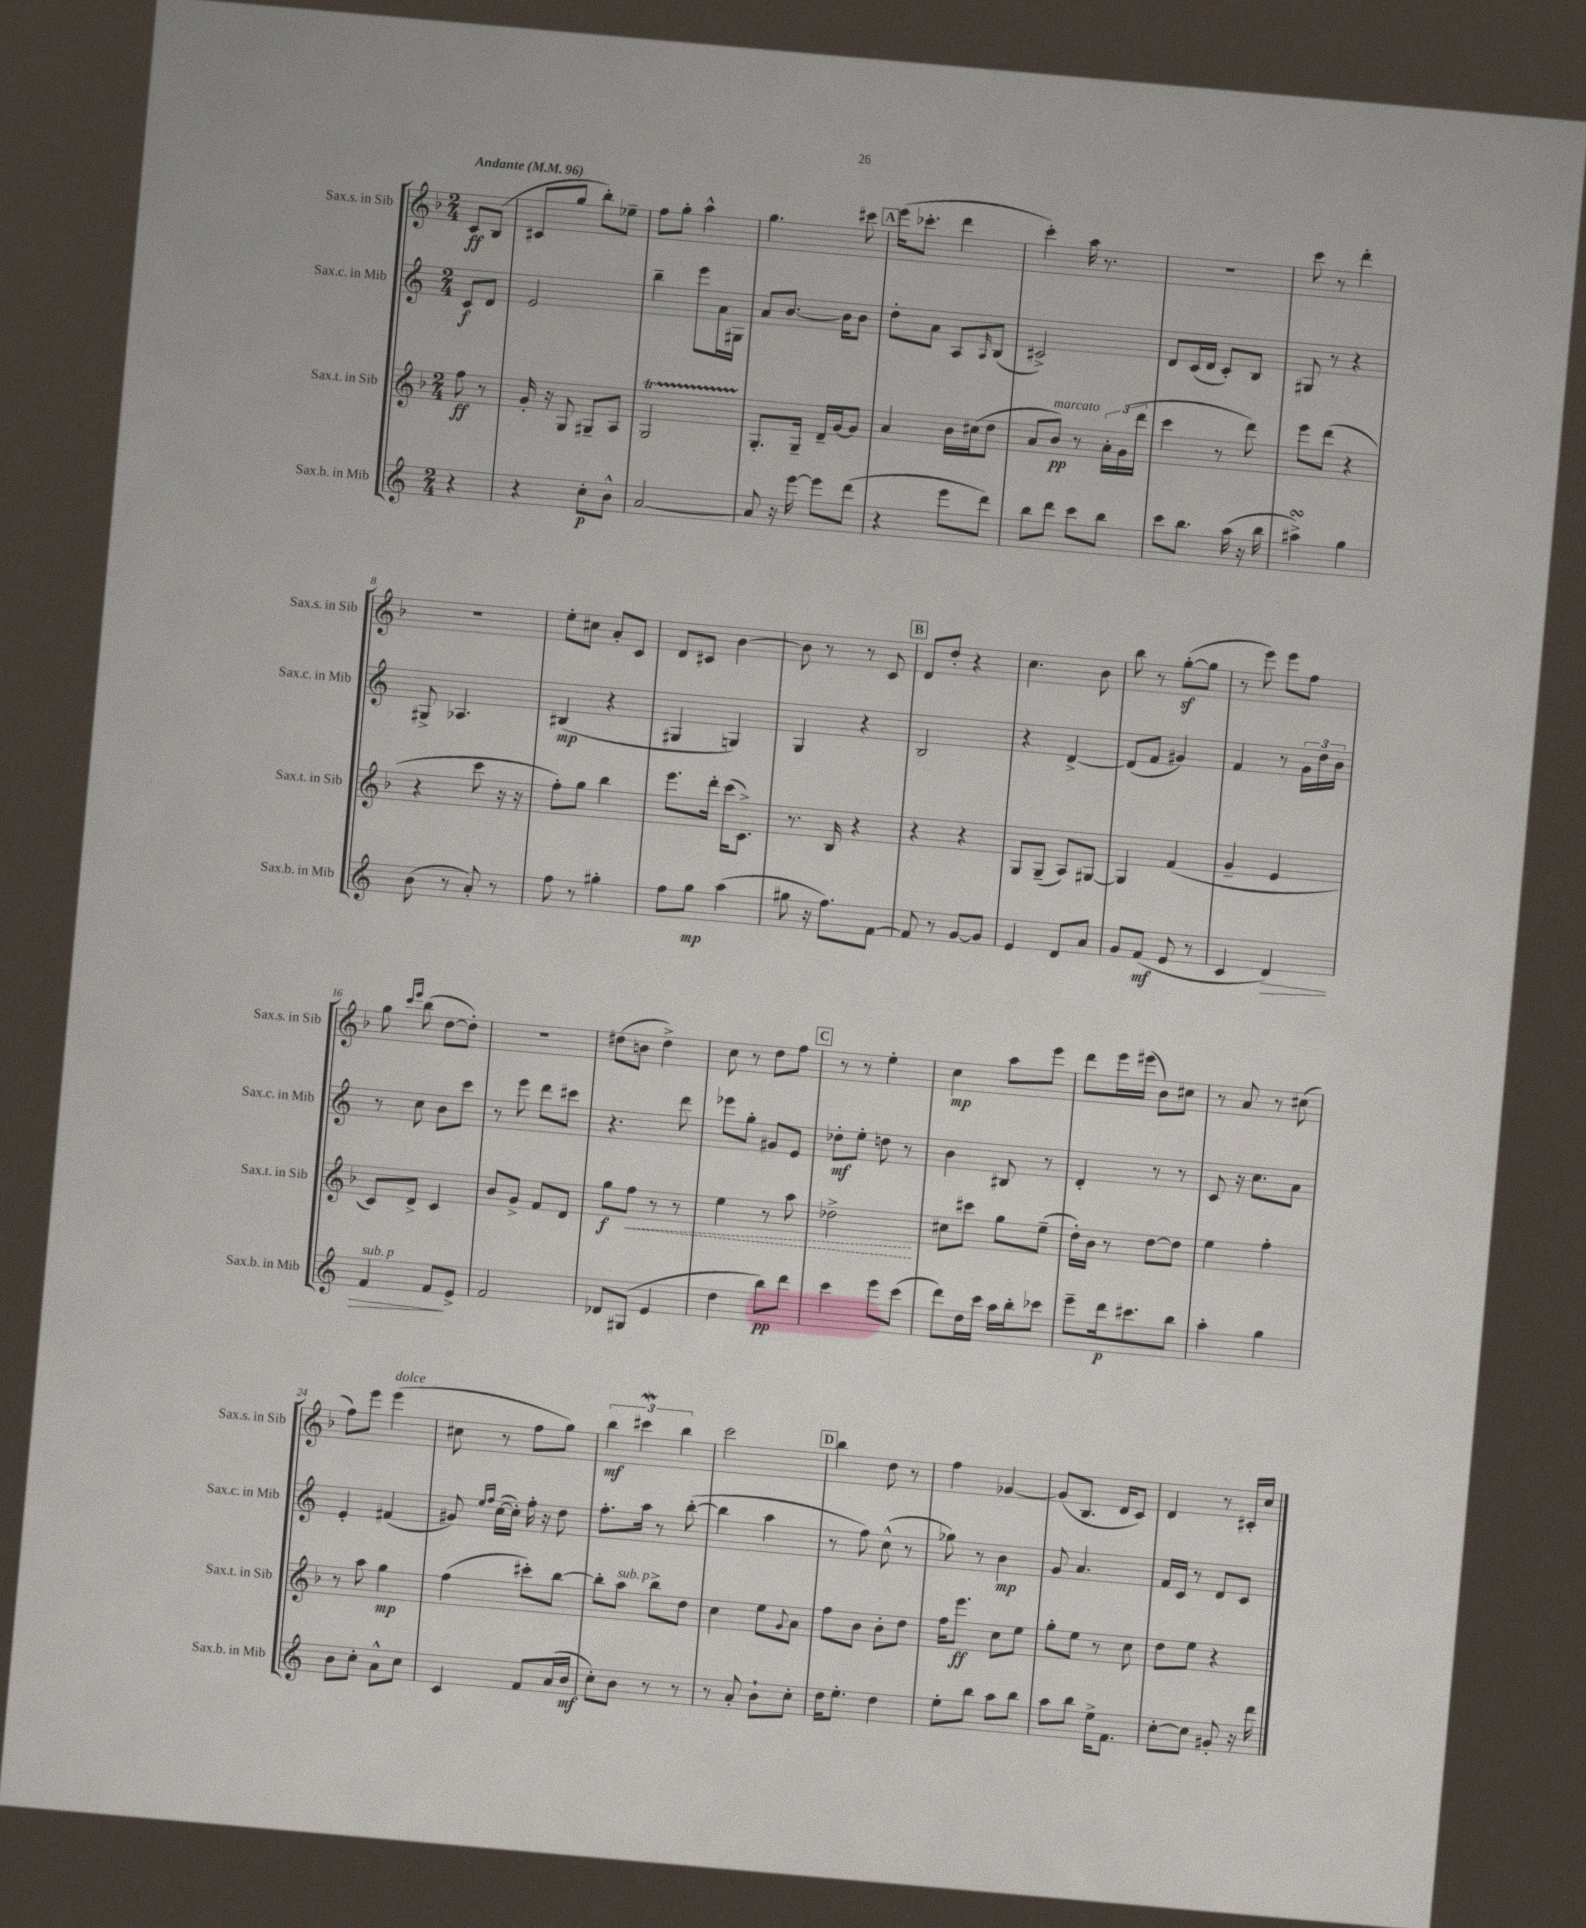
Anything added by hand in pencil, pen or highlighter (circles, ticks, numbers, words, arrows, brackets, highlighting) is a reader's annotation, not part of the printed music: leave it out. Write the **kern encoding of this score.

**kern	**kern	**kern	**kern
*staff4	*staff3	*staff2	*staff1
*clefG2	*clefG2	*clefG2	*clefG2
*k[]	*k[b-]	*k[]	*k[b-]
*M2/4	*M2/4	*M2/4	*M2/4
*MM96	*MM96	*MM96	*MM96
4r	8ff	8c	8c
.	8r	8d	(8B-
=	=	=	=
4r	16g'	2e	8c#
.	16r	.	.
.	8G	.	8gg
8cc'	8G#~	.	8bb-')
8b^^	8A	.	8ee-~
=	=	=	=
[2a	2G	4bb~	8ff
.	.	.	8gg'
.	.	8eee	4aa^^
.	.	16a	.
.	.	16G#	.
=	=	=	=
8a]	8.G'	8a	4.gg
16r	.	[8.b	.
[16eee	16G~	.	.
8eee]	16d~	.	.
.	[16g	16b]	.
(8ddd	8g]	8b	8ccc#
=	=	=	=
4r	4a	8dd'	(16eee
.	.	.	8.ccc-'
.	.	8a	.
8eee	16b-	8A	4ddd
.	(16cc#	.	.
.	.	16qqA	.
8ddd)	8dd	(8B	.
=	=	=	=
8bb	8a	2c#^)	4ccc')
8ddd	8b-)	.	.
8ccc	8r	.	16aa
.	.	.	8.r
8bb	24a'	.	.
.	(24g	.	.
.	24ddd	.	.
=	=	=	=
8ccc	4ccc	8d	2r
8.bb	.	(16c	.
.	.	16d	.
.	8r	8c')	.
(16aa	.	.	.
16r	8ddd)	8B	.
16bb	.	.	.
=	=	=	=
4aa#^)	8eee	8G#	8ccc
.	(8ddd	8r	8r
4gg	4r	4r	4ddd'
=	=	=	=
(8b	4r	8G#^	2r
8r	.	4.A-	.
8a')	8ccc	.	.
8r	16r	.	.
.	16r	.	.
=	=	=	=
8ff	8ff')	(4B#	8ee'
8r	8gg	.	8cc#
4gg#'	4bb-	4r	8a'
.	.	.	8c
=	=	=	=
8ff	8.eee	4G#	8d
8gg	.	.	8c#
.	16ddd'	.	.
(4aa	(16ccc	4G)	[4b-
.	8.c^)	.	.
=	=	=	=
8gg#	8.r	4G	8b-]
16r	.	.	8r
8.ff)	16B-	.	.
.	4r	4r	8r
[8f	.	.	8c
=	=	=	=
8f]	4r	2B	8d
8r	.	.	8dd'
[8g	4r	.	4r
8g]	.	.	.
=	=	=	=
4e	8G	4r	4.cc
.	(8G~	.	.
8d	8A)	[4d^	.
8a	[8G#	.	8b-
=	=	=	=
8g	4G#]	(8d]	8bb-
(8f	.	8f	8r
8e	(4f	4g#)	([8gg'
8r	.	.	8gg]
=	=	=	=
4c	4g~	4f	8r
.	.	.	8eee)
4d)	4e	8r	8eee
.	.	24g	8ff
.	.	24dd	.
.	.	24b	.
=	=	=	=
4f	8c)	8r	8gg
.	.	.	16qqccc
.	.	.	16qqeee
.	8d^	8cc	(8bb-
8f	4c	8b	[8dd
8e^	.	8ccc	8dd'])
=	=	=	=
2f	8b-	8r	2r
.	8g^	8eee	.
.	8f	8ddd	.
.	8d	8ccc#	.
=	=	=	=
8d-	8gg	4.r	(8dd#
(8G#	8ff	.	8b
4e	8r	.	4dd#^)
.	8r	8ddd	.
=	=	=	=
4dd	4ee	8eee-	8cc
.	.	8gg'	8r
8bb)	8r	8g#	8dd
8ddd	8aa	8e	8ff
=	=	=	=
4ccc	2dd-^	8dd-'	8r
.	.	8ee'	8r
8eee	.	8dd	4ee'
(8ccc	.	8r	.
=	=	=	=
8ddd)	8cc#	4b	4cc
16dd	8ccc#	.	.
16ccc	.	.	.
16aa	8gg	8B#	8aa
16bb'	.	.	.
8ccc-	(8ee~	8r	8eee
=	=	=	=
8eee~	16dd')	4d'	8ddd
.	16b-	.	.
16ddd	8r	.	16eee
8.ccc#	.	.	(16eee#
.	[8dd	8r	8b-)
8bb	8dd]	8r	8cc#
=	=	=	=
4aa'	4ee	8c	8r
.	.	16r	8a
.	.	8.cc	.
4gg	4ff'	.	8r
.	.	8a	(8cc#
=	=	=	=
8b	8r	4e'	8ff)
8cc'	8aa	.	8eee
8a^^	4gg	(4f#	(4eee
8cc	.	.	.
=	=	=	=
4c	(4ff	8g#)	8cc#
.	.	16qqee	.
.	.	16qqff	.
.	.	([16cc	8r
.	.	16cc'])	.
8f	8ccc#')	16ff'	8ff
.	.	16r	.
(16a	[8bb-	8dd	8gg)
16b	.	.	.
=	=	=	=
8cc')	8bb-']	8.ff'	6bb-
8b	8aa	.	.
.	.	.	6ccc#
.	.	16aa	.
8r	8bb-^	8r	.
.	.	.	6bb-
8r	8dd	([8bb'	.
=	=	=	=
8r	4cc	4bb]	2ccc
8a'	.	.	.
8b`	8ee	4aa	.
.	8qqg	.	.
8cc'	8a	.	.
=	=	=	=
16dd	8ff	8r	4bb-
8.ee'	.	.	.
.	8b-	8ff)	.
4dd	8b-'	(8cc^^	8dd
.	8dd	8r	8r
=	=	=	=
8ee'	16ff	8gg-)	4ff
.	8.eee	.	.
8bb	.	8r	.
8aa	8cc	4b	[4g-
8bb	8ee	.	.
=	=	=	=
8aa	8gg'	8g	(8g-]
8bb	8ee	4.a	8.B-
16ee^	8r	.	.
8.f	.	.	16d
.	8cc	.	8c)
=	=	=	=
[8cc'	8dd	16f	4d
.	.	16c	.
8cc]	8ee	8r	.
8g#'	4r	8d	8r
16r	.	8c	16c#'
16ddd	.	.	16cc
==	==	==	==
*-	*-	*-	*-
